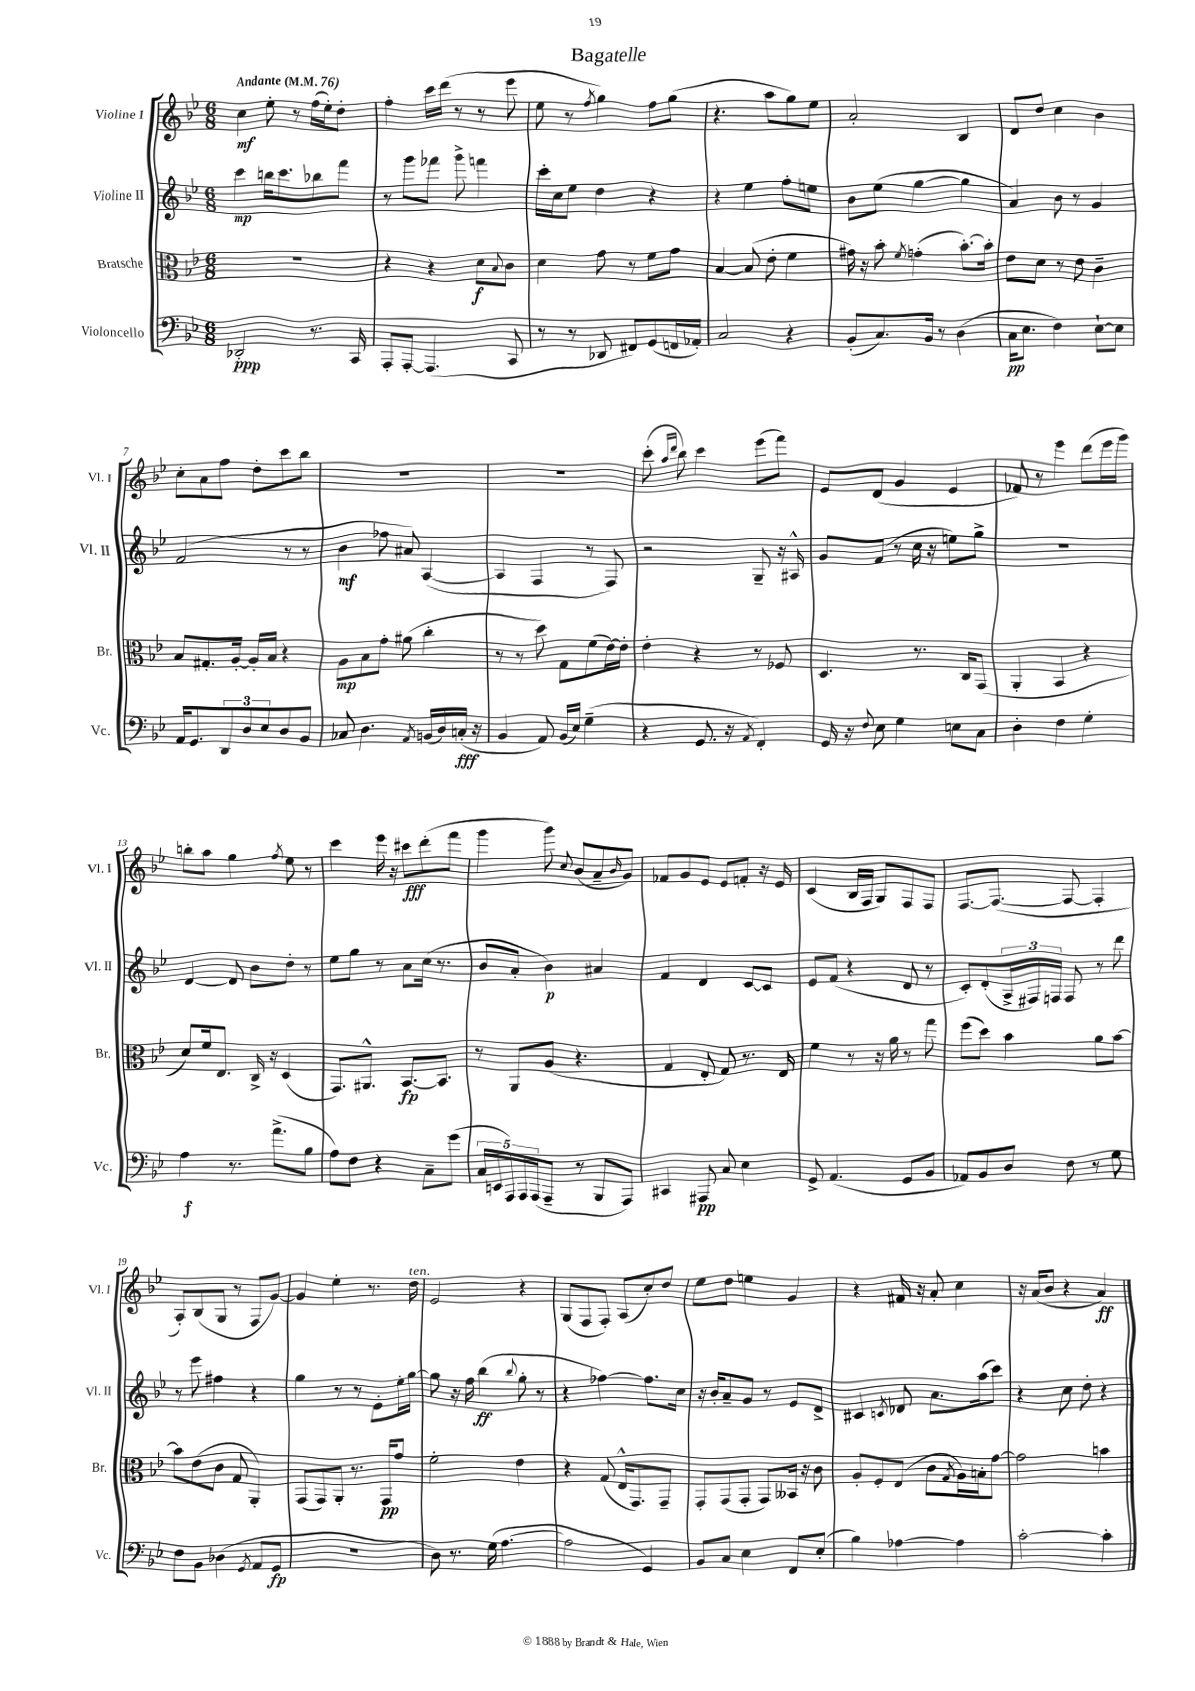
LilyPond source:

\header { title = "Bagatelle" }
<<
\new StaffGroup <<
\new Staff = "s0" \with { instrumentName = "Violine I" shortInstrumentName = "Vl. I" } {
    \clef treble \key bes \major \numericTimeSignature \time 6/8 \tempo "Andante" 4 = 76
    c''4\mf ees''8-. r8 f''16( ees''16-.) d''8-. |
    f''4-. c'''16 d'''16( r8 r8 ees'''8 |
    ees''8 r8 \acciaccatura { f''8 } g''4) f''8 g''8( |
    r4. a''8 g''8) ees''8 |
    a'2-. bes4 |
    d'8 d''8 c''4 bes'4 |
    c''8-. a'8 f''8 d''8-. c'''8 bes''8 |
    R2. |
    R2. |
    c'''8-.( \grace { a''16 d'''16 } bes''8) c'''4 ees'''8( f'''8) |
    ees'8 d'8( g'4 ees'4 |
    fes'8) r8 ees'''4 d'''8( ees'''16 g'''16) |
    b''8-. a''8 g''4 \acciaccatura { f''8 } ees''8 r8 |
    c'''4 ees'''16 r16 cis'''8\fff d'''8-.( f'''8 |
    g'''4 g'''8) \appoggiatura { c''8 } bes'8( a'8-- \grace { bes'16 } g'8) |
    fes'8 g'8 ees'8 ees'8 f'8-. r16 ees'16 |
    c'4( bes16 f16 g8) f8 f8 |
    f8.~ f8.~( f8~ f4-. |
    a8-.) bes8( g8 r8 f8 g'8~) |
    g'4 ees''4-. r8. d''16^\markup { \italic "ten." } |
    ees'2 r4 |
    g8( f8 f8-.) a8( c''8-.) d''8 |
    ees''8 d''8 e''4 g'4 |
    r4 fis'16 r16 a'8-. c''4 |
    r16 a'16( bes'8 r4 a'4\ff) \bar "|." |
}
\new Staff = "s1" \with { instrumentName = "Violine II" shortInstrumentName = "Vl. II" } {
    \clef treble \key bes \major \numericTimeSignature \time 6/8
    c'''4\mp b''16 c'''8. bes''8 f'''8 |
    r8 g'''8 fes'''8 g'''8-> f'''4 |
    c'''16-. c''16 ees''8 d''4 r4 |
    r4 ees''4 f''8-. e''8 |
    bes'8 ees''8( g''4~ g''4 |
    a'4) bes'8 r8 g'4 |
    f'2( r8 r8 |
    bes'4\mf fes''8 ais'8) a4~( |
    a4 f4 r8 f8) |
    r2 g8-- r16 ais16-^ |
    g'8 f'8( r8 c''16 r16 e''8) g''8-> |
    R2. |
    d'4~ d'8 bes'8 d''8-. r8 |
    ees''8 g''8 r8 a'8 c''16( r8. |
    bes'8 a'8-. bes'4\p) ais'4 |
    f'4 d'4 c'8~ c'8 |
    ees'8 f'8( r4 d'8 r8 |
    c'8-.) d'8-.( \tuplet 3/2 { a16-> fis16) f16 } f8 r8 d'''8 |
    r8 ees'''8 fis''4 r4 |
    g''4 r8 r8 ees'8-. ees''16-. g''16~ |
    g''8 r16 f''16 bes''4\ff( \appoggiatura { bes''8 } g''8-. r8 |
    r4 fes''4~) fes''8. c''16 |
    r16 bes'16-. a'8-- g'8 r8 ees'8 d'8-> |
    cis'4 \acciaccatura { c'8 } des'8 a'8. a''16( c'''8) |
    r4 c''8 d''8-. r4 \bar "|." |
}
\new Staff = "s2" \with { instrumentName = "Bratsche" shortInstrumentName = "Br." } {
    \clef alto \key bes \major \numericTimeSignature \time 6/8
    R2. |
    r4 r4 d'8\f \appoggiatura { bes8 } c'8 |
    d'4 g'8 r8 f'8 g'8 |
    bes4~ bes8( ees'8-. f'4 |
    gis'16) r16 bes'8-. \acciaccatura { f'8 } g'4-.( bes'8.~-.) bes'16-. |
    ees'8 d'8 r8 ees'8 c'4-- |
    bes8 gis8.-. a16~-. a16-. bes16 r4 |
    a8\mp bes8 g'8-. ais'8( c''4-. |
    r8 r8 d''8) g8 f'8( ees'16~) ees'16-. |
    ees'4-. r4 r8 fes8 |
    d4. r8. c16 g,8( |
    a,4-. bes,4 r4 |
    d'8) f'16 ees8. c16-> r16 d4( |
    g,8.) ais,8.-^ bes,8.~\fp bes,8. |
    r8 a,8 a8( r4. |
    g4 ees8-. g8) r8. ees16 |
    f'4 r8 r16 a'16 r8 g''8 |
    f''8( d''8) bes'4 a'8 bes'8~ |
    bes'8 ees'8( c'8 g8 a,4-.) |
    g,8( g,8) a,8-. r8. g,16\pp g'8 |
    f'2-. ees'4 |
    r4 g8( ees16-^ g,8.) g,8-- |
    g,8-. g,8( g,8-. g,8) beses,16 r16 c'8 |
    a8-. f8-. ees8( c'8 \acciaccatura { g8 } a16) b16-. g'8~ |
    g'2 b'4 \bar "|." |
}
\new Staff = "s3" \with { instrumentName = "Violoncello" shortInstrumentName = "Vc." } {
    \clef bass \key bes \major \numericTimeSignature \time 6/8
    des,2-.\ppp r8. c,16 |
    a,,8-. a,,8~-. a,,4.( c,8 |
    r8 r8 des,8 fis,8) g,8( f,16 aes,16-.) |
    c2 r4 |
    bes,8-.( c8.) bes,16 r8 d4( |
    c16\pp ees8. f4) ees8~-! ees8 |
    a,16 g,8. \tuplet 3/2 { d,8 d8 ees8 } d8 bes,8 |
    ces8 d4. \acciaccatura { a,8 } b,16( d16) c16-.\fff( r16 |
    bes,4 a,8) bes,16( ees16) g4--( |
    r4 g,8. r16 \acciaccatura { a,8 } f,4-.) |
    g,16 r16 \appoggiatura { f8 } ees8 g4 e8 c8 |
    d4-. f4 g4-. |
    a4\f r8. a'8.->( bes8 |
    a8) f8 r4 c8-- g'8( |
    \tuplet 5/4 { c16 e,16 a,,16) a,,16 a,,16( } a,,8-- r8 bes,,8 a,,8) |
    cis,4 ais,,8\pp c8 ees4 |
    g,8-> a,4.( g,8 bes,8 |
    aes,8) bes,8 d8 f8 r8 g8 |
    f8 bes,8 des4( \acciaccatura { g,8 } a,8 g,8\fp |
    R2. |
    d8) r8. g16( a4.~ |
    a2 g,4) |
    bes,8 c8 ees4 f,8 ees8-.( |
    bes4) aes4~ aes4 |
    c'2~-. c'4-. \bar "|." |
}
>>
>>
